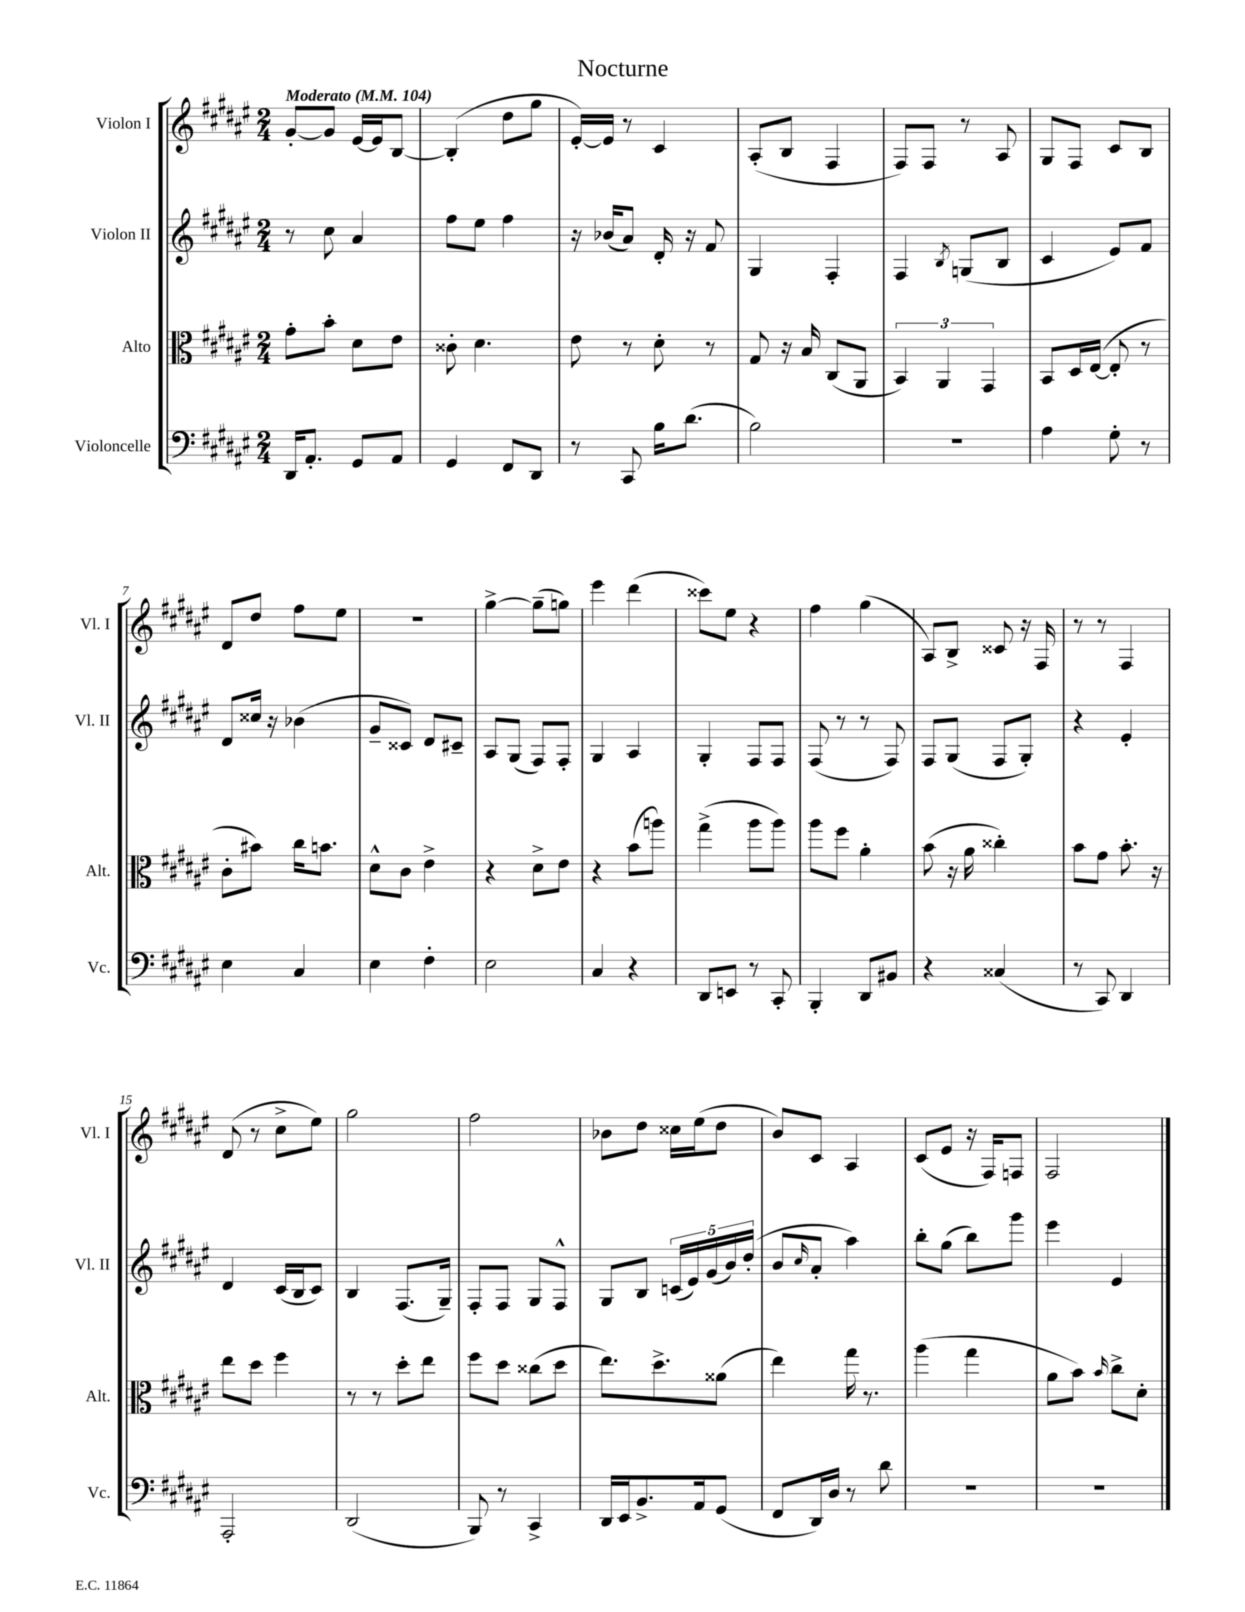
\header { title = "Nocturne" }
<<
\new StaffGroup <<
\new Staff = "s0" \with { instrumentName = "Violon I" shortInstrumentName = "Vl. I" } {
    \clef treble \key fis \major \numericTimeSignature \time 2/4 \tempo "Moderato" 4 = 104
    gis'8~-. gis'8 eis'16~ eis'16 b8~ |
    b4-.( dis''8 gis''8 |
    eis'16~-.) eis'16 r8 cis'4 |
    ais8-.( b8 fis4 |
    fis8) fis8 r8 ais8 |
    gis8 fis8 cis'8 b8 |
    dis'8 dis''8 fis''8 eis''8 |
    R2 |
    gis''4~-> gis''8--( g''8) |
    eis'''4 dis'''4( |
    cisis'''8) eis''8 r4 |
    fis''4 gis''4( |
    ais8) b8-> cisis'8 r16 fis16 |
    r8 r8 fis4 |
    dis'8( r8 cis''8-> eis''8) |
    gis''2 |
    fis''2 |
    bes'8 dis''8 cisis''16 eis''16( dis''8 |
    b'8) cis'8 ais4 |
    cis'8( eis'8 r16 fis16) f8 |
    fis2 \bar "|." |
}
\new Staff = "s1" \with { instrumentName = "Violon II" shortInstrumentName = "Vl. II" } {
    \clef treble \key fis \major \numericTimeSignature \time 2/4
    r8 cis''8 ais'4 |
    fis''8 eis''8 fis''4 |
    r16 bes'16( ais'8) dis'16-. r16 fis'8 |
    gis4 fis4-. |
    fis4 \acciaccatura { b8 } g8( b8 |
    cis'4 eis'8) fis'8 |
    dis'8 cisis''16 r16 bes'4( |
    gis'8-- cisis'8) dis'8 cis'8-- |
    ais8 gis8( fis8) fis8-. |
    gis4 ais4 |
    gis4-. fis8 fis8 |
    fis8( r8 r8 fis8) |
    fis8 gis8( fis8 gis8-.) |
    r4 eis'4-. |
    dis'4 cis'16( b16 cis'8) |
    b4 fis8.( gis16--) |
    fis8-. fis8 gis8 fis8-^ |
    gis8 b8 \tuplet 5/4 { c'16( eis'16) gis'16( b'16) dis''16-.( } |
    b'8 \grace { cis''16 } ais'8-. ais''4) |
    b''8-. gis''8( b''8) gis'''8 |
    eis'''4 eis'4 \bar "|." |
}
\new Staff = "s2" \with { instrumentName = "Alto" shortInstrumentName = "Alt." } {
    \clef alto \key fis \major \numericTimeSignature \time 2/4
    gis'8-. b'8-. dis'8 eis'8 |
    cisis'8-. dis'4. |
    eis'8 r8 dis'8-. r8 |
    gis8 r16 b16 cis8( ais,8 |
    \tuplet 3/2 { b,4) ais,4 gis,4 } |
    b,8 dis16 eis16~( eis8-. r8 |
    cis'8-. bis'8) cis''16 b'8. |
    dis'8-^ cis'8 eis'4-> |
    r4 dis'8-> eis'8 |
    r4 b'8( a''8) |
    gis''4->( ais''8 ais''8) |
    ais''8 fis''8 ais'4-. |
    b'8( r16 ais'16 cisis''4-.) |
    b'8 gis'8 b'8.-. r16 |
    eis''8 dis''8 fis''4 |
    r8 r8 dis''8-. eis''8 |
    fis''8 dis''8 cisis''8( dis''8 |
    eis''8.) dis''8.-> aisis'8( |
    eis''4) gis''16 r8. |
    ais''4( gis''4 |
    ais'8 b'8) \grace { b'16 } cis''8-> dis'8-. \bar "|." |
}
\new Staff = "s3" \with { instrumentName = "Violoncelle" shortInstrumentName = "Vc." } {
    \clef bass \key fis \major \numericTimeSignature \time 2/4
    dis,16 ais,8.-. gis,8 ais,8 |
    gis,4 fis,8 dis,8 |
    r8 cis,8 b16 dis'8.( |
    b2) |
    R2 |
    ais4 gis8-. r8 |
    eis4 cis4 |
    eis4 fis4-. |
    eis2 |
    cis4 r4 |
    dis,8 e,8 r8 cis,8-. |
    b,,4-. dis,8 bis,8 |
    r4 cisis4( |
    r8 cis,8) dis,4 |
    ais,,2-. |
    dis,2( |
    b,,8) r8 cis,4-> |
    dis,16 eis,16 b,8.-> ais,16 gis,8( |
    fis,8 dis,16) dis16 r8 dis'8 |
    R2 |
    R2 \bar "|." |
}
>>
>>
